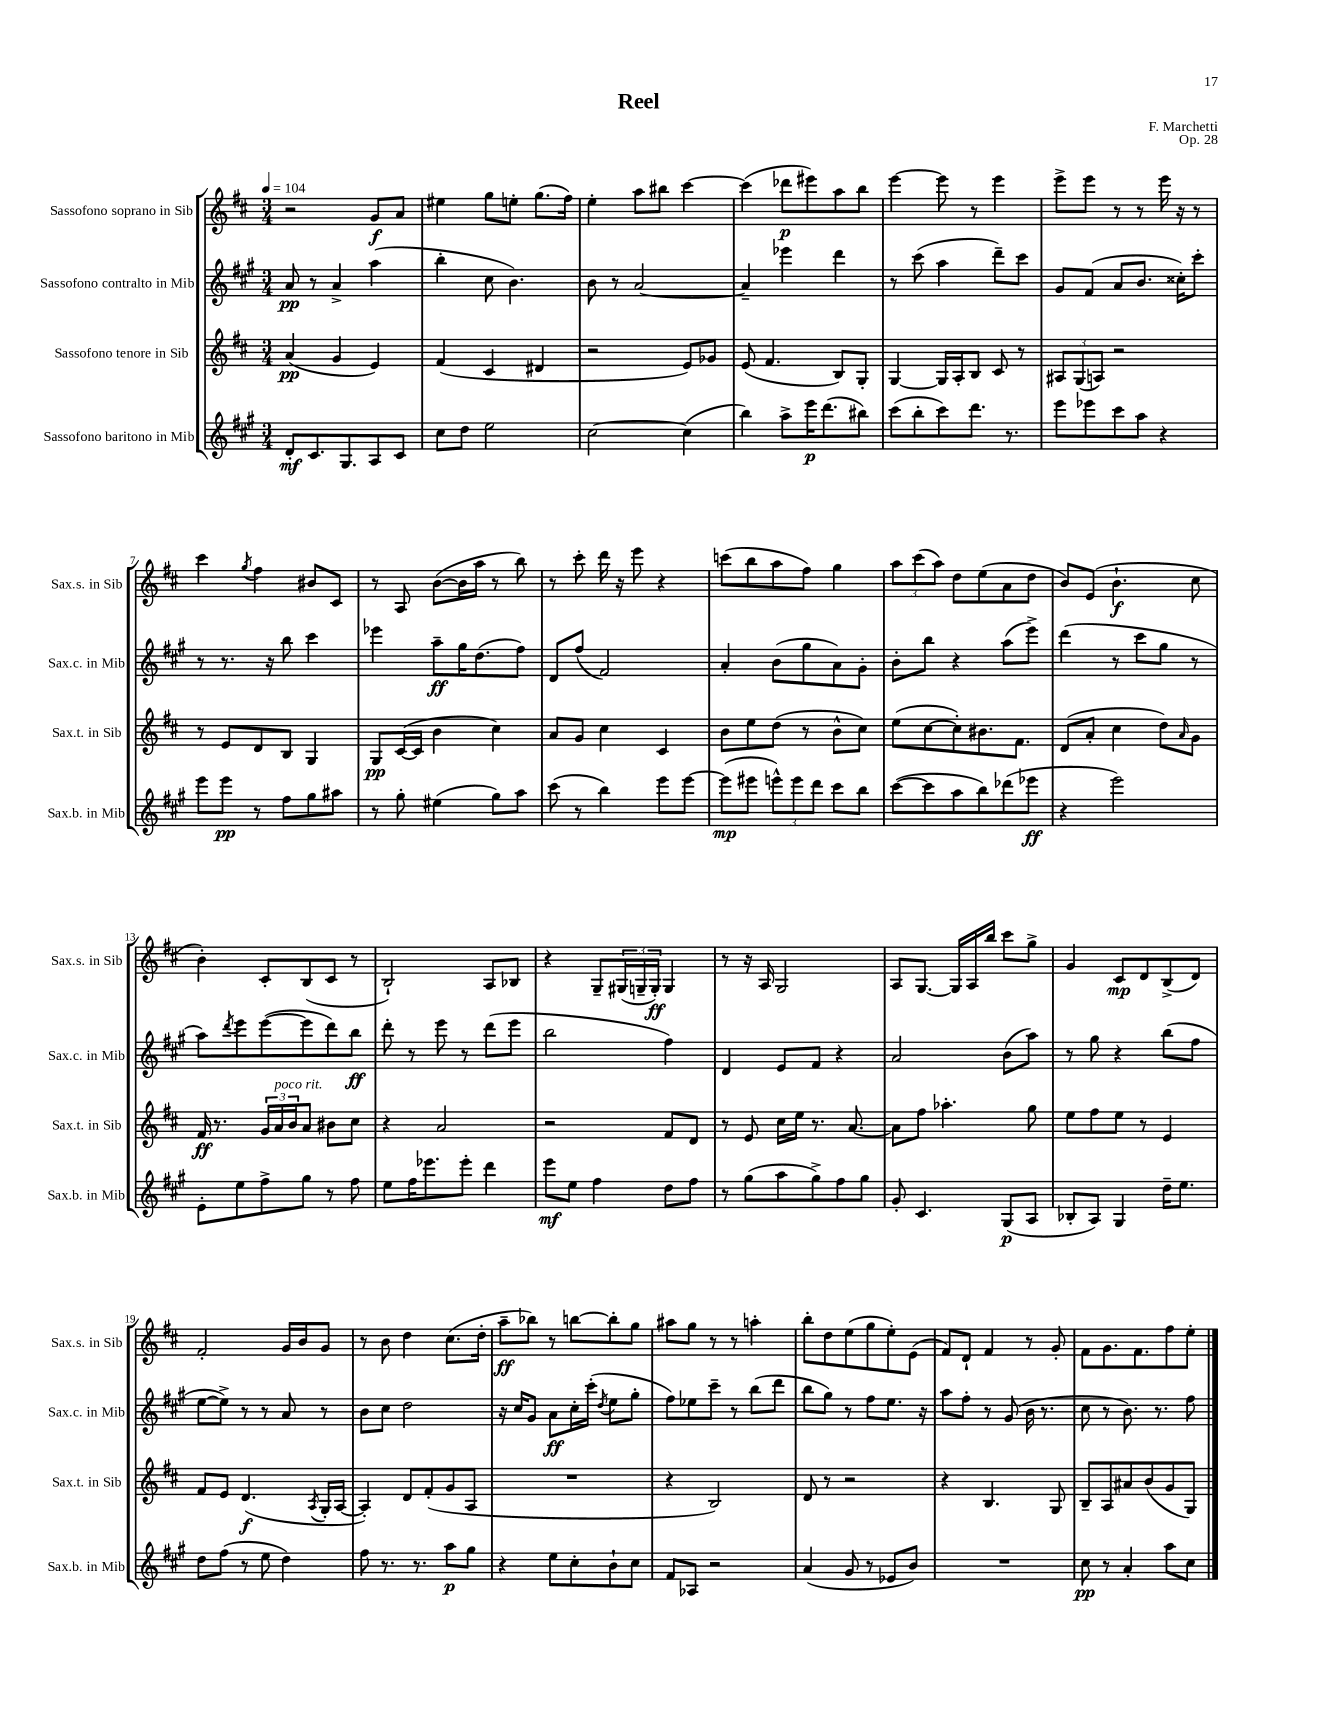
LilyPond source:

\header { title = "Reel" composer = "F. Marchetti" opus = "Op. 28" }
<<
\new StaffGroup <<
\new Staff = "s0" \with { instrumentName = "Sassofono soprano in Sib" shortInstrumentName = "Sax.s. in Sib" } {
    \clef treble \key d \major \numericTimeSignature \time 3/4 \tempo 4 = 104
    r2 g'8\f a'8 |
    eis''4 g''8 e''8-. g''8.( fis''16) |
    e''4-. a''8 bis''8 cis'''4~ |
    cis'''4( des'''8\p eis'''8) a''8 b''8 |
    e'''4~ e'''8 r8 e'''4 |
    e'''8-> e'''8 r8 r8 e'''16 r16 r8 |
    cis'''4 \acciaccatura { g''8 } fis''4 bis'8 cis'8 |
    r8 a8 b'8~( b'16 a''16 r8 b''8) |
    r8 cis'''8-. d'''16 r16 e'''8 r4 |
    c'''8( b''8 a''8 fis''8) g''4 |
    \tuplet 3/2 { a''8 cis'''8( a''8) } d''8 e''8( a'8 d''8 |
    b'8) e'8( b'4.-!\f cis''8 |
    b'4-.) cis'8-. b8( cis'8 r8 |
    b2-!) a8 bes8 |
    r4 g8-- \tuplet 3/2 { gis16( g16-- g16-.\ff) } g4 |
    r8 r16 a16 g2 |
    a8 g8.~ g16 a16 b''16 cis'''8 g''8-> |
    g'4 cis'8\mp d'8 b8->( d'8) |
    fis'2-. g'16 b'16 g'8 |
    r8 b'8 d''4 cis''8.( d''16-. |
    a''8--\ff bes''8) r8 b''8~ b''8-. g''8 |
    ais''8 g''8 r8 r8 a''4-. |
    b''8-. d''8 e''8( g''8 e''8-.) e'8( |
    fis'8) d'8-! fis'4 r8 g'8-. |
    fis'8 g'8. fis'8. fis''8 e''8-. \bar "|." |
}
\new Staff = "s1" \with { instrumentName = "Sassofono contralto in Mib" shortInstrumentName = "Sax.c. in Mib" } {
    \clef treble \key a \major \numericTimeSignature \time 3/4
    a'8\pp r8 a'4-> a''4( |
    b''4-. cis''8 b'4.) |
    b'8 r8 a'2~ |
    a'4-- ees'''4 d'''4 |
    r8 cis'''8( a''4 d'''8--) cis'''8 |
    gis'8 fis'8( a'8 b'8. cisis''16-.) cis'''8-. |
    r8 r8. r16 b''8 cis'''4 |
    ees'''4 a''8--\ff gis''16 d''8.( fis''8) |
    d'8 fis''8( fis'2) |
    a'4-. b'8( gis''8 a'8) gis'8-. |
    b'8-. b''8 r4 a''8( e'''8->) |
    d'''4( r8 cis'''8 gis''8 r8 |
    a''8) \acciaccatura { d'''8 } e'''8 e'''8~( e'''8 d'''8) b''8\ff |
    d'''8-. r8 e'''8 r8 d'''8( e'''8 |
    b''2 fis''4) |
    d'4 e'8 fis'8 r4 |
    a'2 b'8( a''8) |
    r8 gis''8 r4 b''8( fis''8 |
    e''8~ e''8->) r8 r8 a'8 r8 |
    b'8 cis''8 d''2 |
    r16 cis''16 gis'8 a'8\ff cis''16-. cis'''16-.( \acciaccatura { d''8 } e''8 gis''8-. |
    fis''8) ees''8 cis'''8-- r8 b''8( d'''8 |
    b''8 gis''8) r8 fis''8 e''8. r16 |
    a''8 fis''8-. r8 gis'8( b'16 r8. |
    cis''8 r8 b'8.) r8. fis''8 \bar "|." |
}
\new Staff = "s2" \with { instrumentName = "Sassofono tenore in Sib" shortInstrumentName = "Sax.t. in Sib" } {
    \clef treble \key d \major \numericTimeSignature \time 3/4
    a'4\pp( g'4 e'4) |
    fis'4( cis'4 dis'4 |
    r2 e'8) ges'8 |
    e'8( fis'4. b8) g8-. |
    g4~ g16 a16-. b8 cis'8 r8 |
    \tuplet 3/2 { ais8 g8( a8) } r2 |
    r8 e'8 d'8 b8 g4 |
    g8\pp cis'16~( cis'16 b'4 cis''4) |
    a'8 g'8 cis''4 cis'4 |
    b'8 e''8 d''8( r8 b'8-^ cis''8) |
    e''8( cis''8~ cis''8-.) bis'8. fis'8. |
    d'8( a'8-. cis''4 d''8) \grace { a'16 } g'8 |
    fis'16\ff r8. \tuplet 3/2 { g'16 a'16^\markup { \italic "poco rit." } b'16 } a'8 bis'8 cis''8 |
    r4 a'2 |
    r2 fis'8 d'8 |
    r8 e'8 cis''16 e''16 r8. a'8.~ |
    a'8 fis''8 aes''4.-. g''8 |
    e''8 fis''8 e''8 r8 e'4 |
    fis'8 e'8 d'4.\f( \acciaccatura { a8 } g16-. a16~ |
    a4-.) d'8 fis'8-.( g'8 a8 |
    R2. |
    r4 b2) |
    d'8 r8 r2 |
    r4 b4. g8 |
    b8-- a8 ais'8 b'8( g'8 g8) \bar "|." |
}
\new Staff = "s3" \with { instrumentName = "Sassofono baritono in Mib" shortInstrumentName = "Sax.b. in Mib" } {
    \clef treble \key a \major \numericTimeSignature \time 3/4
    d'8-.\mf cis'8. gis8. a8 cis'8 |
    cis''8 d''8 e''2 |
    cis''2~ cis''4( |
    b''4) a''8-> e'''16\p d'''8.( bis''8) |
    cis'''8( b''8-. cis'''8) d'''8. r8. |
    e'''8 ees'''8 cis'''8 a''8 r4 |
    e'''8 e'''8\pp r8 fis''8 gis''8 ais''8 |
    r8 gis''8-. eis''4( gis''8) a''8 |
    cis'''8( r8 b''4) e'''8 e'''8~ |
    e'''8\mp( eis'''8 \tuplet 3/2 { e'''8-^) e'''8 d'''8 } cis'''8 b''8 |
    cis'''8~( cis'''8 a''8 b''8) des'''8( ees'''8\ff |
    r4 e'''2) |
    e'8-. e''8 fis''8-> gis''8 r8 fis''8 |
    e''8 fis''16 ees'''8. ees'''8-. d'''4 |
    e'''8\mf e''8 fis''4 d''8 fis''8 |
    r8 gis''8( a''8 gis''8->) fis''8 gis''8 |
    gis'8-. cis'4. gis8\p( a8 |
    bes8-. a8) gis4 d''16-- e''8. |
    d''8 fis''8( r8 e''8 d''4) |
    fis''8 r8. r8. a''8\p gis''8 |
    r4 e''8 cis''8-. b'8-! cis''8 |
    fis'8 aes8 r2 |
    a'4( gis'8 r8 ees'8 b'8) |
    R2. |
    cis''8\pp r8 a'4-. a''8 cis''8 \bar "|." |
}
>>
>>
